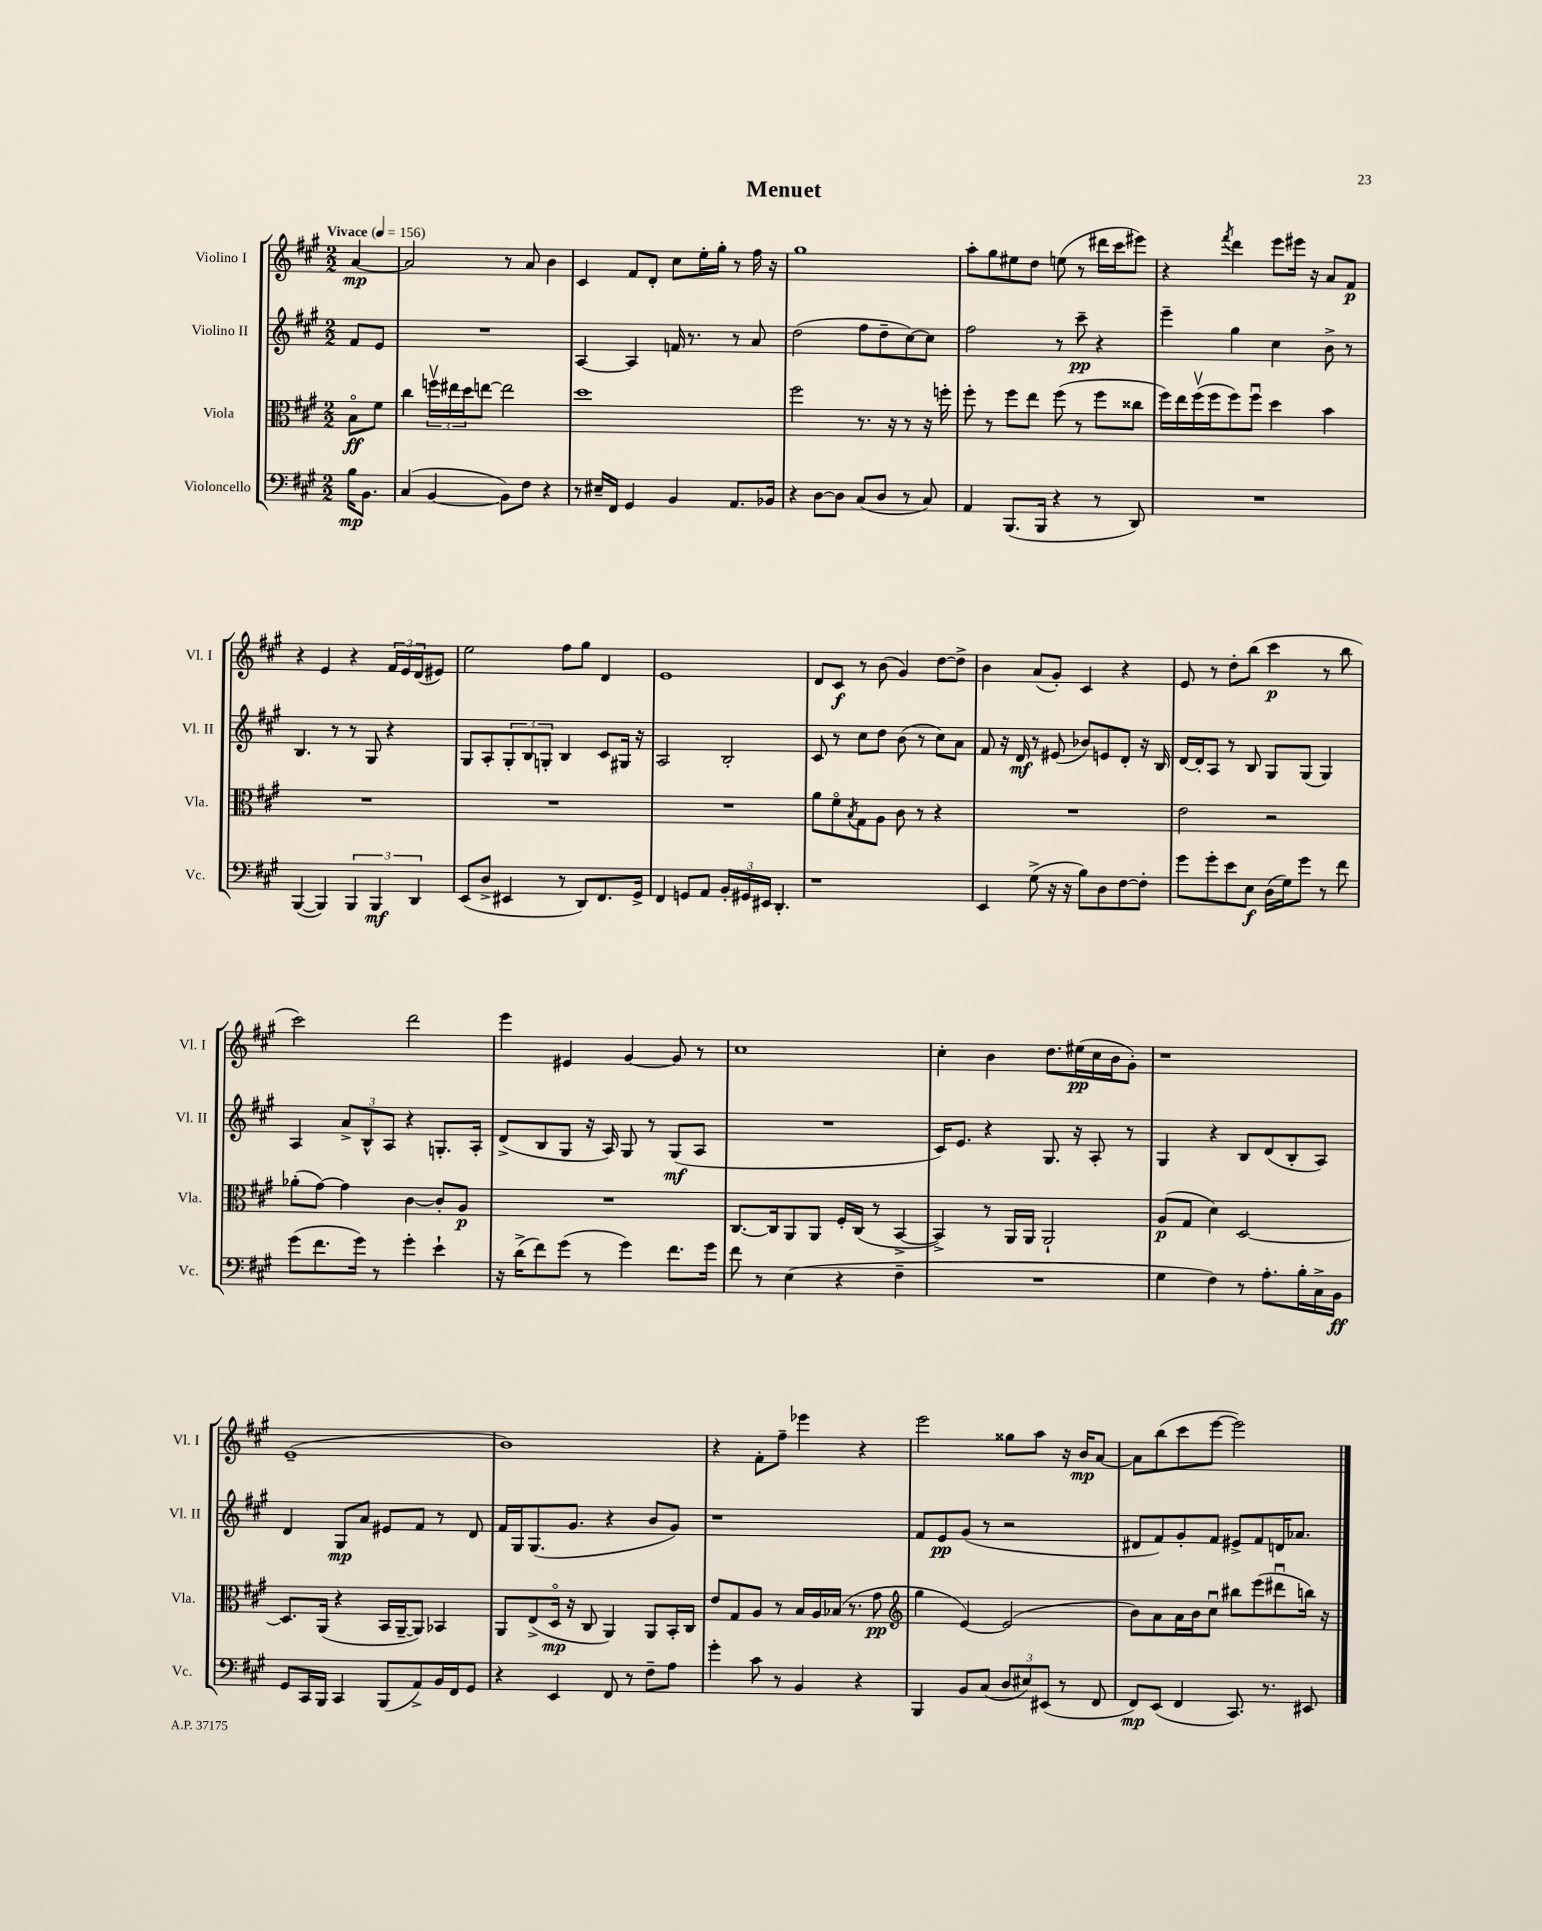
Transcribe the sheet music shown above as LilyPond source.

\header { title = "Menuet" }
<<
\new StaffGroup <<
\new Staff = "s0" \with { instrumentName = "Violino I" shortInstrumentName = "Vl. I" } {
    \clef treble \key a \major \numericTimeSignature \time 2/2 \partial 4 \tempo "Vivace" 4 = 156
    a'4~\mp |
    a'2 r8 a'8 b'4 |
    cis'4 fis'8 d'8-. cis''8 e''16-. gis''16-. r8 fis''16 r16 |
    gis''1 |
    a''8-. gis''8 eis''8 d''8 e''8( r8 dis'''16 cis'''16 eis'''8) |
    r4 \acciaccatura { fis'''8 } d'''4 e'''8 eis'''16 r16 a'8 fis'8\p |
    r4 e'4 r4 \tuplet 3/2 { fis'16 e'16 d'16( } eis'8) |
    e''2 fis''8 gis''8 d'4 |
    e'1 |
    d'8 cis'8\f r8 b'8( gis'4) d''8~ d''8-> |
    b'4 a'8( gis'8-.) cis'4 r4 |
    e'8 r8 d''8-. b''8( cis'''4\p r8 b''8 |
    cis'''2) d'''2 |
    e'''4 eis'4 gis'4~ gis'8 r8 |
    cis''1 |
    cis''4-. b'4 d''8. eis''16\pp( cis''16 b'16 gis'8-.) |
    r1 |
    e'1--( |
    b'1) |
    r4 fis'8-. fis''8-- ees'''4 r4 |
    e'''2 gisis''8 a''8 r16 b'16\mp a'8~ |
    a'8 b''8( cis'''8 e'''8~ e'''2) \bar "|." |
}
\new Staff = "s1" \with { instrumentName = "Violino II" shortInstrumentName = "Vl. II" } {
    \clef treble \key a \major \numericTimeSignature \time 2/2 \partial 4
    fis'8 e'8 |
    R1 |
    a4~ a4 f'16 r8. r8 a'8 |
    d''2( fis''8 d''8-- cis''8~) cis''8 |
    fis''2 r8 cis'''8--\pp r4 |
    e'''4-- gis''4 cis''4 b'8-> r8 |
    b4. r8 r8 gis8 r4 |
    gis8 a8-. \tuplet 3/2 { gis8-. b8 g8-. } b4 cis'8 gis16 r16 |
    a2 b2-. |
    cis'8 r8 cis''8 d''8 b'8( r8 cis''8) a'8 |
    fis'8 r16 d'16\mf r8 eis'8( bes'8) e'8 d'8-. r16 b16 |
    d'16~ d'16-. a8 r8 b8 gis8 gis8( gis4) |
    a4 \tuplet 3/2 { a'8-> b8-^ a8 } r4 g8.-. a16-. |
    d'8->( b8 gis8 r16 a16) gis8 r8 gis8\mf( a8 |
    R1 |
    cis'16) e'8. r4 gis8. r16 a8-. r8 |
    gis4 r4 b8 d'8( b8-. a8) |
    d'4 gis8\mp a'8 eis'8 fis'8 r8 d'8 |
    fis'16 gis16 gis8.( gis'8. r4 b'8 gis'8) |
    r1 |
    fis'8 e'8\pp gis'8( r8 r2 |
    dis'8 fis'8) gis'8-. fis'8 eis'8-> fis'8 d'16 aes'8. \bar "|." |
}
\new Staff = "s2" \with { instrumentName = "Viola" shortInstrumentName = "Vla." } {
    \clef alto \key a \major \numericTimeSignature \time 2/2 \partial 4
    b8\flageolet\ff fis'8 |
    cis''4 \tuplet 3/2 { f''16\upbow eis''16 d''16 } e''8~ e''2 |
    d''1 |
    fis''2 r8. r16 r8 r16 f''16-. |
    fis''8-. r8 fis''8 e''8 fis''8( r8 fis''8 cisis''8 |
    fis''16) e''16 fis''16\upbow( fis''16 fis''8) fis''8\downbow d''4 b'4 |
    R1 |
    R1 |
    R1 |
    a'8 fis'8\flageolet \acciaccatura { b8 } gis8 a8 cis'8 r8 r4 |
    R1 |
    e'2 r2 |
    aes'8-.( gis'8~) gis'4 cis'4~ cis'8-. a8\p |
    R1 |
    cis8.~ cis16 a,8 a,8 fis16-. cis16( r8 b,4~-> |
    b,4->) r8 a,16 a,16 a,2-! |
    a8\p( gis8 d'4) d2~ |
    d8. a,16( r4 b,16 a,16~-- a,8) bes,4 |
    a,8 e8->( d16\flageolet\mp r16 cis8 a,4) a,8 b,16-. cis16 |
    e'8 gis8 a8 r8 b16 a16 bes16( r8. gis'8\pp |
    \clef treble gis''4 e'4~) e'2( |
    b'8) a'8 a'16 b'16 cis''8\downbow bis''8 e'''8( dis'''8\downbow b''16) r16 \bar "|." |
}
\new Staff = "s3" \with { instrumentName = "Violoncello" shortInstrumentName = "Vc." } {
    \clef bass \key a \major \numericTimeSignature \time 2/2 \partial 4
    b16\mp b,8. |
    cis4( b,4~ b,8) fis8 r4 |
    r8 eis16-- fis,16 gis,4 b,4 a,8. bes,16 |
    r4 d8~ d8 cis8( d8 r8 cis8) |
    a,4 b,,8.( b,,16 r4 r8 d,8) |
    R1 |
    b,,4~( b,,4) \tuplet 3/2 { b,,4 b,,4\mf d,4 } |
    e,8( d8-> eis,4 r8 d,8) fis,8. gis,16-> |
    fis,4 g,8 a,8 \tuplet 3/2 { b,16-. gis,16 eis,16 } d,4.-. |
    r1 |
    e,4 gis8->( r16 r16 b8) d8 fis8~ fis8-. |
    gis'8 gis'8-. e'8 e8\f d16( gis16) gis'8 r8 fis'8 |
    gis'8( fis'8. gis'16) r8 gis'4-. e'4-! |
    r16 d'16->( fis'8) gis'8( r8 gis'4) fis'8. gis'16 |
    fis'8 r8 e4( r4 fis4-- |
    R1 |
    gis4 fis4) r8 a8.-. b16-. cis16-> b,16\ff |
    gis,8 cis,16 b,,16 cis,4 b,,8( a,8->) b,16 fis,16 gis,8 |
    r4 e,4 fis,8 r8 fis8-- a8 |
    gis'4-. cis'8 r8 b,4 r4 |
    b,,4 b,8 cis8( \tuplet 3/2 { d8 eis8) eis,8( } r8 fis,8 |
    fis,8\mp) e,8( fis,4 cis,8.) r8. eis,8 \bar "|." |
}
>>
>>
\layout { \context { \Score \remove "Bar_number_engraver" } }
